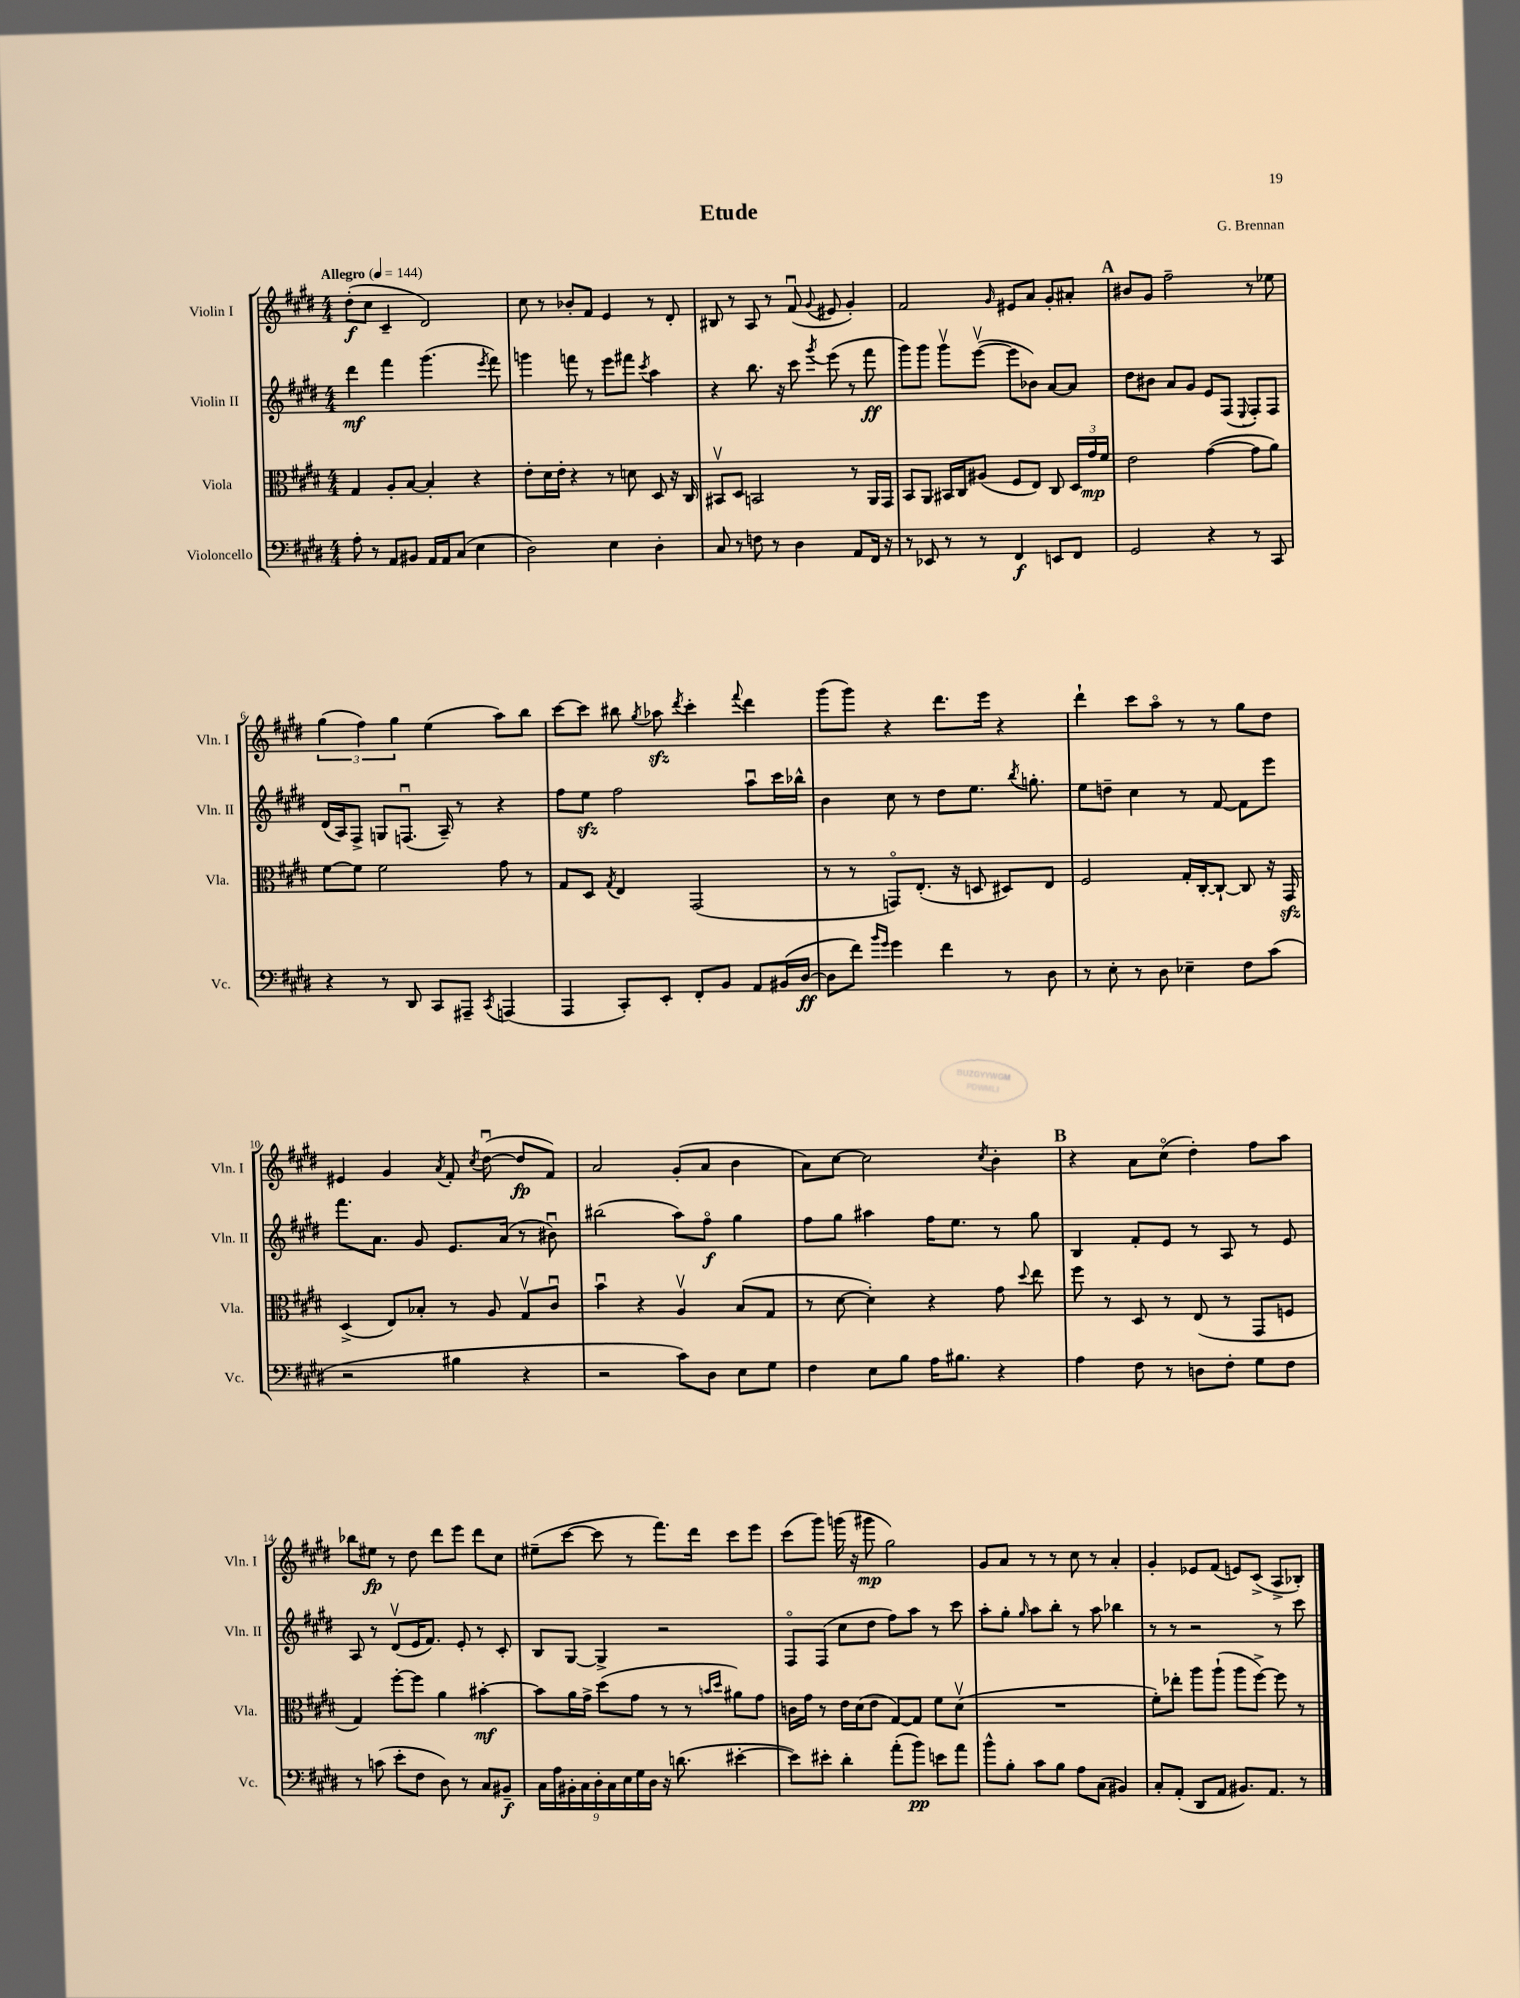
\header { title = "Etude" composer = "G. Brennan" }
<<
\new StaffGroup <<
\new Staff = "s0" \with { instrumentName = "Violin I" shortInstrumentName = "Vln. I" } {
    \clef treble \key e \major \numericTimeSignature \time 4/4 \tempo "Allegro" 4 = 144
    \autoBeamOff dis''8[-.\f( cis''8] cis'4-- dis'2) |
    cis''8 r8 bes'8[-. fis'8] e'4 r8 dis'8-. |
    bis8 r8 a8 r8 fis'8\downbow( \appoggiatura { gis'8 } eis'8 gis'4-.) |
    fis'2 \grace { gis'16 } eis'8[ a'8] gis'8[-. ais'8]-. |
    \mark \markup { \bold "A" } bis'8[ gis'8] fis''2-- r8 ees''8 |
    \tuplet 3/2 { gis''4( fis''4) gis''4 } e''4( a''8[) b''8] |
    cis'''8[~ cis'''8] bis''8 \acciaccatura { gis''8 } aes''8\sfz \acciaccatura { dis'''8 } cis'''4-. \appoggiatura { fis'''8 } dis'''4 |
    gis'''8[( gis'''8]) r4 dis'''8.[ e'''16] r4 |
    dis'''4-! cis'''8[ a''8]\flageolet r8 r8 gis''8[ dis''8] |
    eis'4 gis'4 \acciaccatura { a'8 } fis'8-. \acciaccatura { cis''8 } dis''8~\downbow( dis''8[\fp fis'8]) |
    a'2 gis'8[-.( a'8] b'4 |
    a'8[) cis''8]~ cis''2 \acciaccatura { cis''8 } b'4-. |
    \mark \markup { \bold "B" } r4 a'8[ cis''8]\flageolet( dis''4-.) fis''8[ a''8] |
    bes''8[ eis''8]\fp r8 dis''8 dis'''8[ e'''8] dis'''8[ cis''8] |
    eis''8[--( cis'''8]~ cis'''8 r8 fis'''8.[) dis'''16] cis'''8[ e'''8] |
    cis'''8[( gis'''8]) g'''16( r16 gis'''8\mp gis''2) |
    gis'8[ a'8] r8 r8 cis''8 r8 a'4-. |
    gis'4-. ees'8[ fis'8]( e'8[) cis'8]->( a8[-> bes8]-.) \bar "|." |
}
\new Staff = "s1" \with { instrumentName = "Violin II" shortInstrumentName = "Vln. II" } {
    \clef treble \key e \major \numericTimeSignature \time 4/4
    \autoBeamOff dis'''4\mf fis'''4 gis'''4.( \acciaccatura { e'''8 } fis'''8) |
    g'''4 f'''8 r8 e'''8[ fis'''8] \acciaccatura { cis'''8 } a''4 |
    r4 b''8. r16 cis'''8 \acciaccatura { gis'''8 } e'''8( r8 fis'''8\ff |
    gis'''8[) gis'''8] gis'''8[\upbow e'''8]~\upbow( e'''8[ bes'8]) a'8[~ a'8] |
    \mark \markup { \bold "A" } dis''8[ bis'8] a'8[ gis'8] e'8[ fis8]( \appoggiatura { e8 } fis8[-.) fis8] |
    dis'16[( a16) fis8]-> g8[ f8.]\downbow( a16--) r8 r4 |
    fis''8[ e''8]\sfz fis''2 a''8[\downbow cis'''16 bes''16]-^ |
    b'4 cis''8 r8 dis''8[ e''8.] \acciaccatura { b''8 } g''8.-. |
    e''8[ d''8]-- cis''4 r8 fis'8~ fis'8[ e'''8] |
    fis'''8.[ a'8.] gis'8 e'8.[ a'16]( r8 bis'8\downbow) |
    bis''2( a''8[) fis''8]\flageolet\f gis''4 |
    fis''8[ gis''8] ais''4 fis''16[ e''8.] r8 gis''8 |
    \mark \markup { \bold "B" } b4 fis'8[-. e'8] r8 a8 r8 e'8 |
    a8 r8 dis'8[\upbow( e'16 fis'8.]) e'8-. r8 cis'8-. |
    b8[ gis8]~ gis4-> r2 |
    fis8[\flageolet fis8]( cis''8[ dis''8] fis''8[) a''8] r8 cis'''8 |
    a''8[-. gis''8]-. \grace { gis''16 } a''8[ b''8]-. r8 a''8 bes''4 |
    r8 r8 r2 r8 cis'''8 \bar "|." |
}
\new Staff = "s2" \with { instrumentName = "Viola" shortInstrumentName = "Vla." } {
    \clef alto \key e \major \numericTimeSignature \time 4/4
    \autoBeamOff gis4 a8[-. b8]~ b4-. r4 |
    e'8[-. dis'16 e'16]-. r4 r8 d'8 dis8 r16 cis16 |
    bis,8[\upbow dis8] b,2 r8 a,16[ gis,16] |
    b,8[ a,8] bis,16[ cis16 ais8]( fis8[ e8]) cis8 \tuplet 3/2 { dis16[ gis'16\mp fis'16] } |
    \mark \markup { \bold "A" } e'2 gis'4~( gis'8[ a'8]) |
    fis'8[~ fis'8] fis'2 gis'8 r8 |
    gis8[ dis8] \acciaccatura { gis8 } e4 gis,2( |
    r8 r8 g,8[\flageolet) e8.]-.( r16 d8 dis8[) e8] |
    fis2 gis16[-. cis16~-. cis8]~-! cis8 r16 gis,16\sfz |
    dis4->( e8[) bes8]-. r8 a8 gis8[\upbow cis'8]\downbow |
    b'4\downbow r4 a4\upbow b8[( gis8] |
    r8 dis'8~ dis'4-.) r4 gis'8 \appoggiatura { dis''8 } e''8 |
    \mark \markup { \bold "B" } fis''8 r8 dis8 r8 e8( r8 gis,8[ f8] |
    gis4) fis''8[~-. fis''8] a'4 bis'4~-.\mf |
    bis'8[ a'16 gis'16]-> dis''8[( gis'8] r8 r8 \grace { b'16[ dis''16] } ais'8[) gis'8] |
    c'16[ gis'16] r8 e'16[ dis'16( e'8] gis8[~) gis8] fis'8[ dis'8]\upbow( |
    R1 |
    fis'8[-.) ees''8]-. a''8[ a''8]-!( a''8[ fis''8]~->) fis''8 r8 \bar "|." |
}
\new Staff = "s3" \with { instrumentName = "Violoncello" shortInstrumentName = "Vc." } {
    \clef bass \key e \major \numericTimeSignature \time 4/4
    \autoBeamOff a8-. r8 a,8[ bis,8] a,16[ a,16 cis8]( e4 |
    dis2) e4 dis4-. |
    cis8 r8 f8 r8 dis4 a,8[ fis,16] r16 |
    r8 ees,8 r8 r8 fis,4\f e,8[ fis,8] |
    \mark \markup { \bold "A" } gis,2 r4 r8 cis,8 |
    r4 r8 dis,8 cis,8[ ais,,8]-- \acciaccatura { cis,8 } a,,4( |
    a,,4 cis,8[-.) e,8]-. fis,8[-. b,8] a,8[ bis,16( dis16]~\ff |
    dis8[ fis'8]) \grace { b'16[ gis'16] } gis'4 fis'4 r8 dis8 |
    r8 e8-. r8 dis8 ees4-- fis8[ cis'8]( |
    r2 bis4 r4 |
    r2 cis'8[) dis8] e8[ gis8] |
    fis4 e8[ b8] a16[ bis8.] r4 |
    \mark \markup { \bold "B" } a4 fis8 r8 d8[ fis8]-. gis8[ fis8] |
    r8 c'8( e'8[-. fis8] dis8) r8 cis8[ bis,8]--\f |
    \tuplet 9/8 { cis16[ a16 bis,16-. cis16 dis16-. cis16 e16 gis16 dis16] } r16 d'8.( eis'4~-. |
    eis'8[) eis'8]-. dis'4-. a'8[-.( b'8]\pp) e'8[ a'8] |
    b'8[-^ b8]-. cis'8[ b8] a8[ cis8]( bis,4) |
    cis8[-. a,8]-.( dis,8[ a,8] bis,8.[) a,8.] r8 \bar "|." |
}
>>
>>
